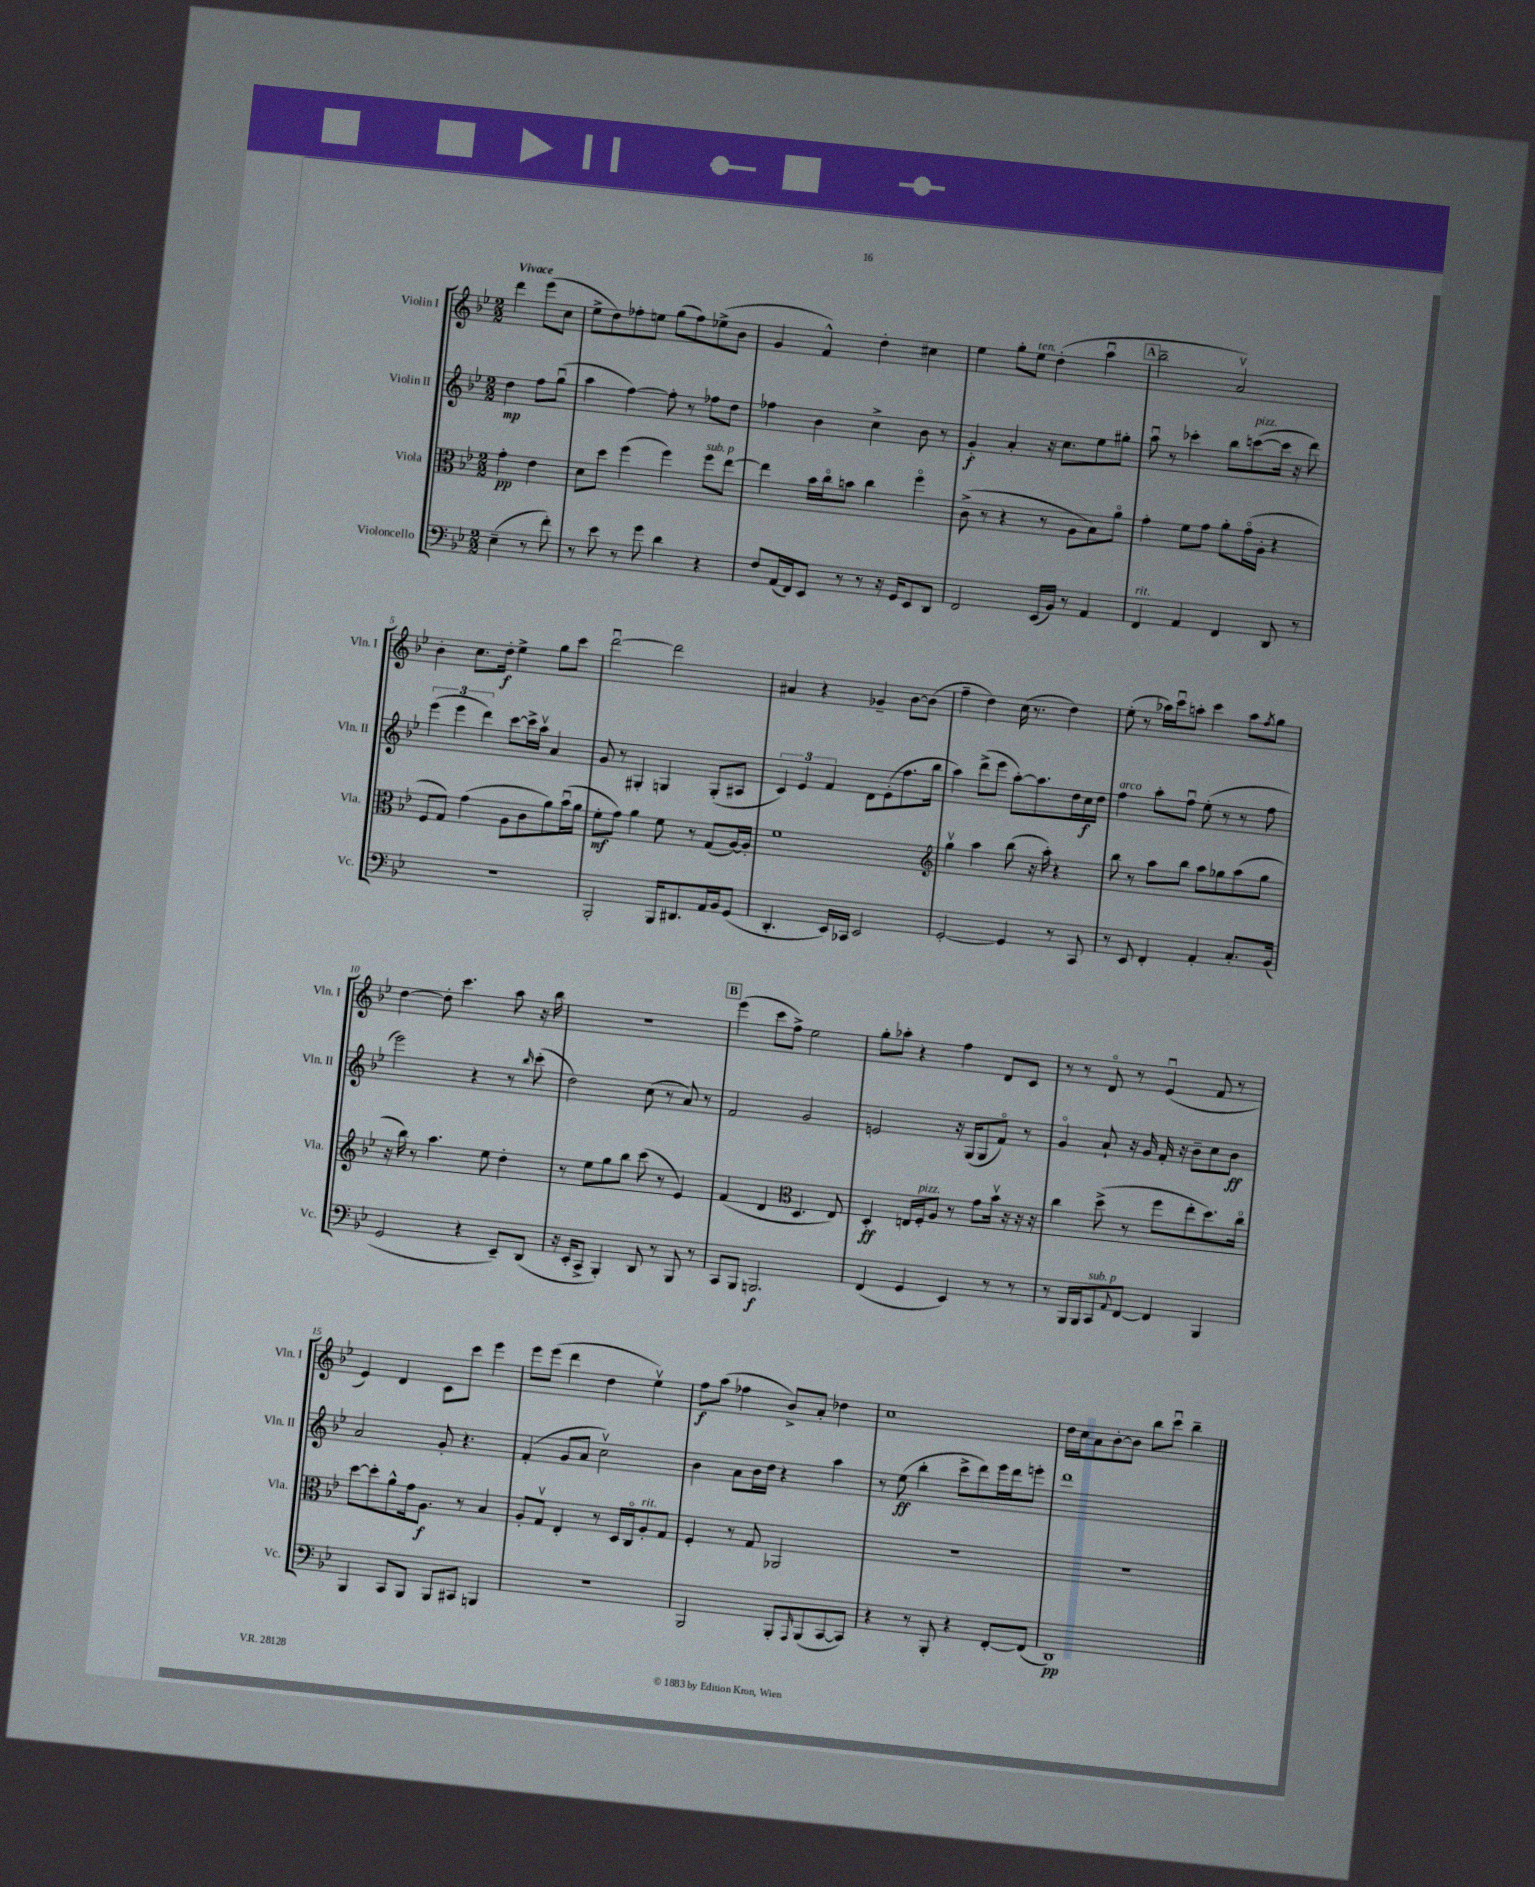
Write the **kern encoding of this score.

**kern	**kern	**kern	**kern
*staff4	*staff3	*staff2	*staff1
*clefF4	*clefC3	*clefG2	*clefG2
*k[b-e-]	*k[b-e-]	*k[b-e-]	*k[b-e-]
*M2/2	*M2/2	*M2/2	*M2/2
(4E-~	4g'	4dd	4ddd
8r	4e-	8ff	(8eee-
8f')	.	(8ggu	8cc
=	=	=	=
8r	8d	4aa	8ee-^
8e-	8dd	.	8dd)
8r	(4ff	[4ff)	8ff-'
8g	.	.	8ee
4d	4ff)	8ff']	(8gg
.	.	8r	8ff-)
4r	8ff	8ff-	(8ee-^
.	[8ee-	8dd	8b-
=	=	=	=
8F	4ee-]	4ff-	4g
(16AA	.	.	.
16FF)	.	.	.
8EE-	16b-	4b-	4f^^)
.	16cco	.	.
8r	8b	.	.
8r	4cc	4cc^	4dd'
16r	.	.	.
16GG	.	.	.
8EE-	4ffo	8b-	4cc#
8DD	.	8r	.
=	=	=	=
2FF	(8c^	4g'	4ee-
.	8r	.	.
.	4r	4a'	8gg'
.	.	.	8ee-
(16EE-	8r	16r	(4dd'
16BB-)	.	8.cc	.
8r	8A	.	.
4AA	8B-)	8ee-	4aau
.	8ao	8gg#'	.
=	=	=	=
4FF	4g'	8aau	2bb-~
.	.	8r	.
4AA	8f	4ccc-'	.
.	8g	.	.
4FF	8a'	8bb-	2av)
.	(16go	([8ccc	.
.	16A'	.	.
8DD	4r	16ccc]	.
.	.	16r	.
8r	.	8ddd)	.
=	=	=	=
1r	8F	(6eee-	4b-'
.	8G)	.	.
.	.	6eee-	.
.	(4g	.	8.cc
.	.	6ddd)	.
.	.	.	16dd'
.	8A	[8ccc	4ee-^
.	8c	16ccc^]	.
.	.	16aav	.
.	8a)	4a	8gg
.	(16b-u	.	8ccc
.	16a	.	.
=	=	=	=
2BBB-'	8f'	8g	[2dddu
.	8g)	8r	.
.	4a	4G#'	.
16BBB-	8f	4G	2ddd]
8.DD#	.	.	.
.	8r	.	.
16AA	(8G	(8G'	.
16BB-	.	.	.
(8GG	[16A)	8A#	.
.	16A']	.	.
=	=	=	=
4.DD'	1f	6c)	4a#
.	.	6e-	.
.	.	.	4r
.	.	6f	.
16EE-)	.	.	.
16CC-	.	.	.
2EE-	.	8d	4g-~
.	.	(8e-'	.
.	.	8.ff	[8b-
.	.	.	(8b-]
.	.	16bb-	.
=	=	=	=
*	*clefG2	*	*
[2GG'	4ggv	4aa)	4ff~
.	4aa	(8ddd^	4dd)
.	.	8eee-	.
4GG]	(8bb-	[8aa')	(16cc
.	.	.	8.r
.	16r	8.aa]	.
.	16aa')	.	.
8r	4r	.	4dd)
.	.	16dd	.
8CC	.	16cc	.
.	.	16dd	.
=	=	=	=
8r	8bb-	4ff	(8ee-'
8EE-	8r	.	8r
4FF'	8aa	8aa'	16aa-)
.	.	.	16cccu
.	8bb-	8ffu	8aa'
4AA'	8aa	(8ee-'	4ccc
.	8gg-	8r	.
8.C'	(8aa	8r	8aa
.	.	.	8qff
.	8gg-	8ff	8gg
(16BB-	.	.	.
=	=	=	=
2GG	16r	2eee-)	[4dd
.	16bb-)	.	.
.	8r	.	.
.	4.aa	.	8dd']
.	.	.	4.ccc
4r	.	4r	.
.	8ee-	.	.
8EE-~)	4dd'	8r	8aa
.	.	16qqbb-	.
(8DD	.	(8ccc'	16r
.	.	.	16bb-
=	=	=	=
16r	8r	2dd)	1r
16EE-'	.	.	.
8CC^	8ee-	.	.
4BBB-')	8gg	.	.
.	8bb-	.	.
8DD	(8ccc	(8cc	.
8r	8r	8r	.
8BBB-	4e-)	8a)	.
8r	.	8r	.
=	=	=	=
8CC	(4f	2f	(4eee-
8BBB-	.	.	.
2.BBB	4d	.	8ccc
.	.	.	8ff^)
*	*clefC3	*	*
.	4.D	2g	2ee-
.	8E-)	.	.
=	=	=	=
(4FF	4D'	2e	8gg'
.	.	.	8aa-'
4GG	16E	.	4r
.	16F'	.	.
.	8A	.	.
4EE-)	8r	16r	4ff
.	.	(16G	.
.	8g	8G	.
8r	16b-v	8fo)	8d
.	16r	.	.
8r	16r	8r	8c
.	16r	.	.
=	=	=	=
8r	4cc	4go	8r
16BBB-	.	.	8r
16BBB-	.	.	.
8CC	(8dd^	8a`	8do
8qqAA	.	.	.
[8FF	8r	16r	8r
.	.	16g	.
4FF]	8ff	16f'	(4e-u
.	.	16r	.
.	8ee-'	8b-~	.
4BBB-	8.dd)	8cc	8f
.	.	8b-	8r
.	16cco	.	.
=	=	=	=
4BBB-	[8dd	2a	4e-)
.	8dd']	.	.
8CC	8a^^	.	4d
8BBB-	16g	.	.
.	8.A	.	.
8BBB-	.	8g'	8c
8CC#	8r	4.r	8ccc
4BBB	4B-	.	4eee-
=	=	=	=
1r	8A'	(4f'	8eee-
.	8Gv	.	(8eee-
.	4E-'	8g	4ddd
.	.	8a	.
.	8r	2ccv)	4dd
.	16D	.	.
.	16Co	.	.
.	8A'	.	4ee-v)
.	8G	.	.
=	=	=	=
2BBB-	4F'	4b-	8ff
.	.	.	(8aa
.	8r	8a	4ff-
.	8G	16b-	.
.	.	16dd	.
8BBB-'	2AA-	4r	8b-^)
16qqAAA	.	.	.
(8BBB-	.	.	8a'
[8CC	.	4aa	4dd-
8CC])	.	.	.
=	=	=	=
4r	1r	8r	1cc
.	.	(8ee-	.
8r	.	4bb-'	.
8BBB-'	.	.	.
4r	.	8ccc^	.
.	.	8ddd)	.
[8FF'	.	16eee-	.
.	.	16ddd	.
(8FF]	.	8eee'	.
=	=	=	=
1DD)	1r	1ddd	16dd
.	.	.	16cc
.	.	.	8a
.	.	.	[8b-'
.	.	.	8b-]
.	.	.	8bb-
.	.	.	8cccu
.	.	.	4bb-~
==	==	==	==
*-	*-	*-	*-
